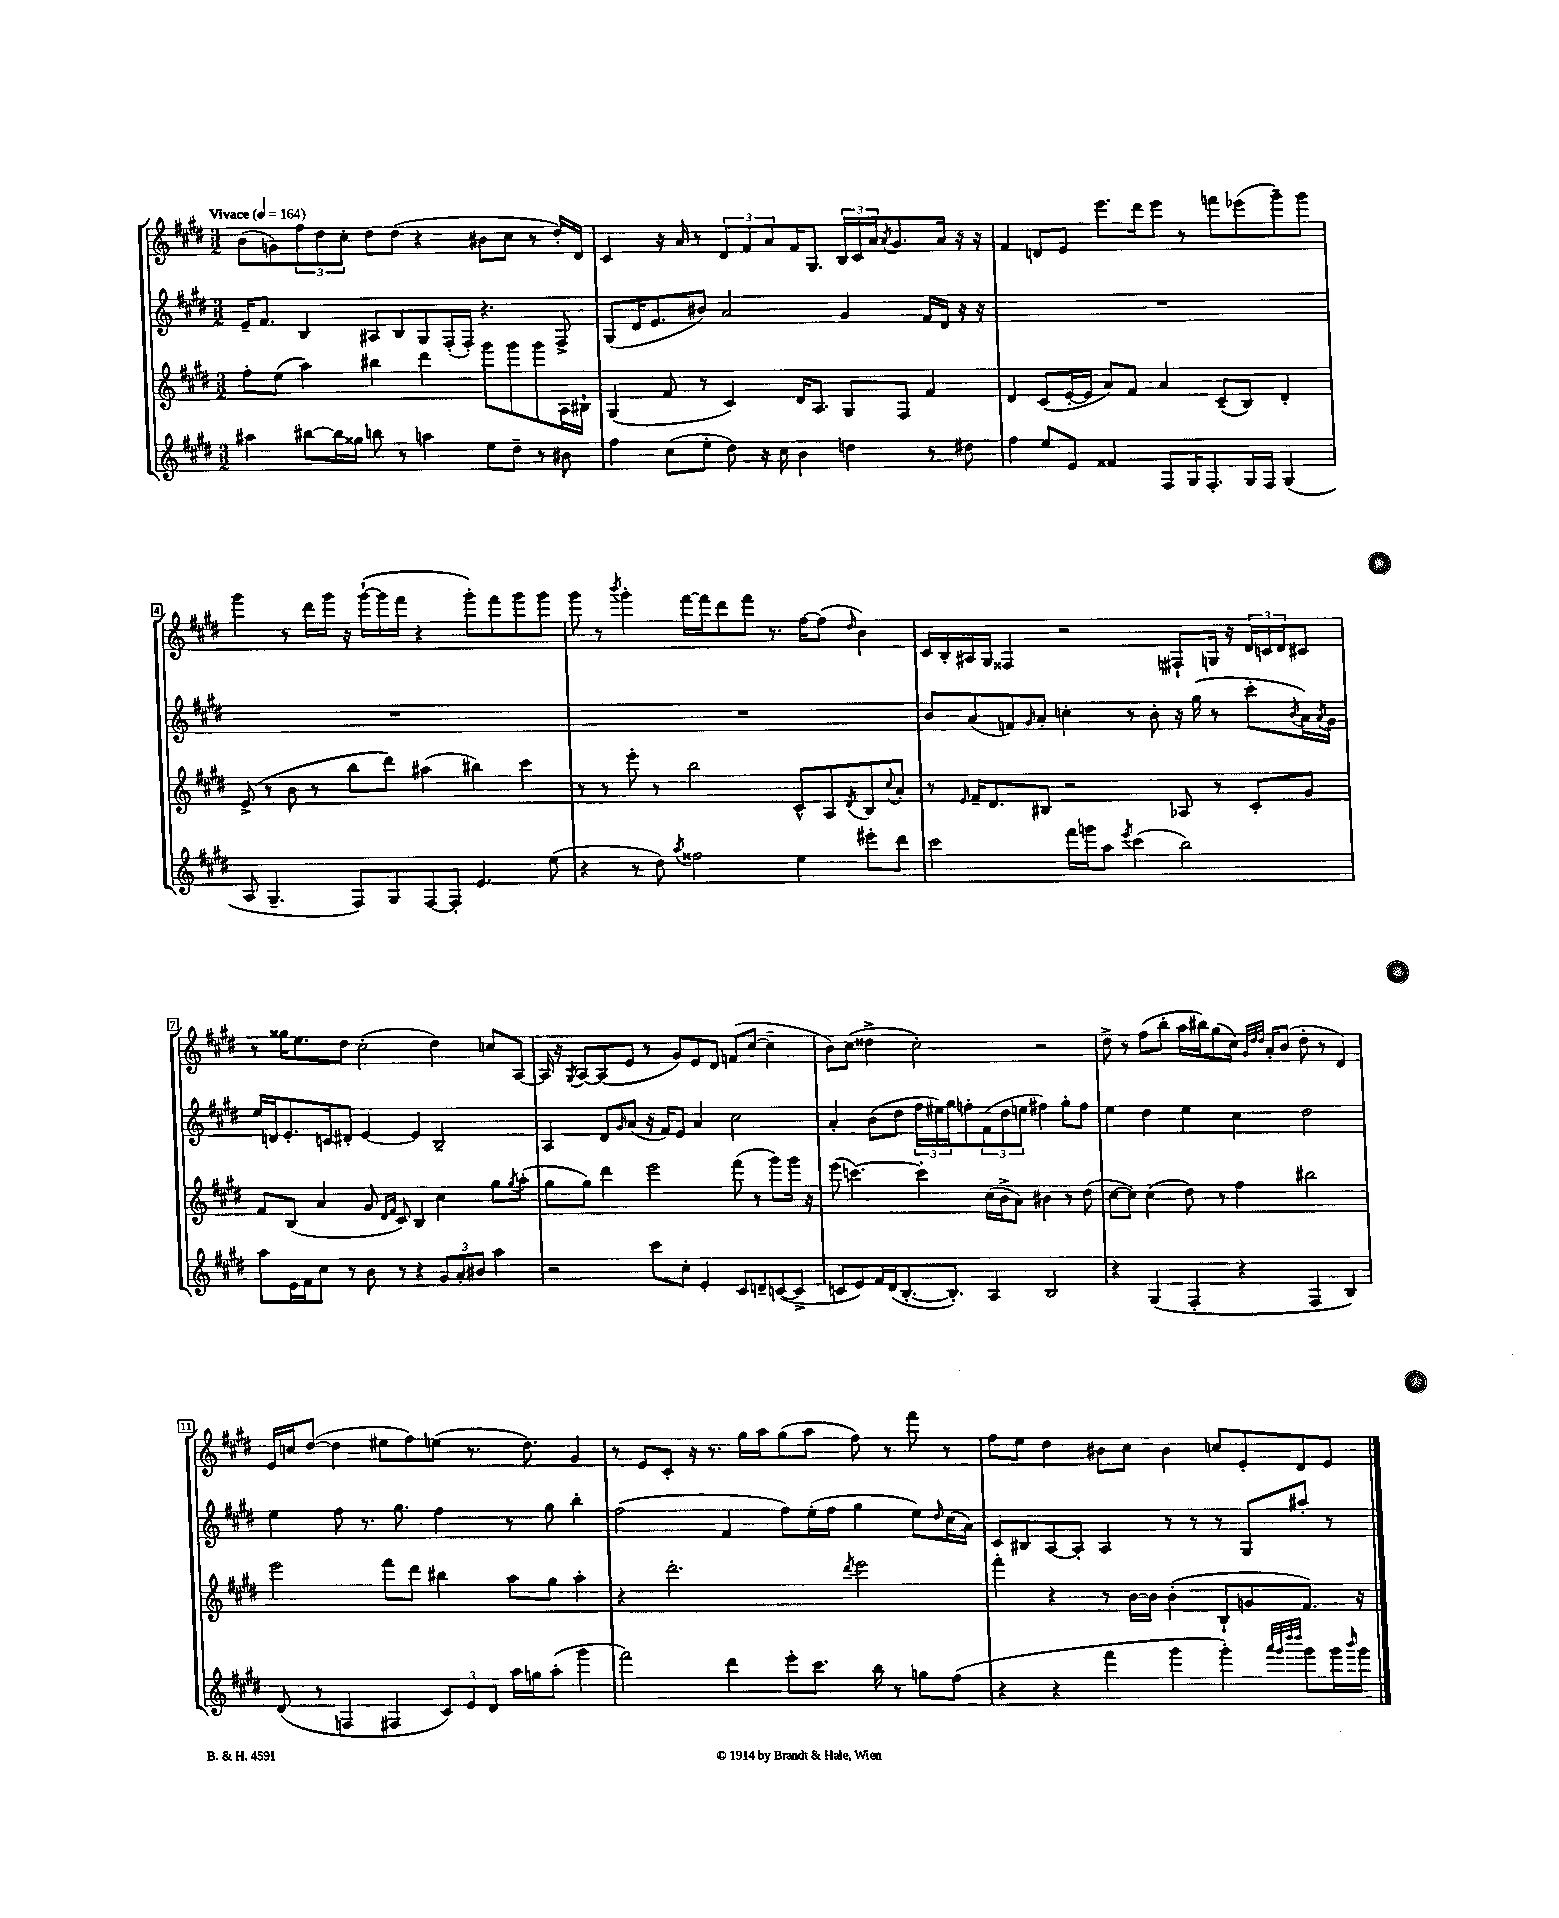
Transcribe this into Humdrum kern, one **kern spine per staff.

**kern	**kern	**kern	**kern
*staff4	*staff3	*staff2	*staff1
*clefG2	*clefG2	*clefG2	*clefG2
*k[f#c#g#d#]	*k[f#c#g#d#]	*k[f#c#g#d#]	*k[f#c#g#d#]
*M3/2	*M3/2	*M3/2	*M3/2
*MM164	*MM164	*MM164	*MM164
4aa#	8ff#'	16e~	(8b
.	.	8.f#	.
.	(8ee	.	8g)
[8bb#	4aa)	4B	12ff#
.	.	.	12dd#
16bb#]	.	.	.
.	.	.	12cc#'
16gg##	.	.	.
8bb	4bb#	8A#	8dd#
8r	.	8B	(8dd#
4aa	4ddd#	8G#	4r
.	.	(16F#'	.
.	.	16F#')	.
8ee	8ggg#	4.r	8b#
8dd#~	8ggg#	.	8cc#
8r	8ggg#	.	8r
8b#	16A	8F#^	16dd#')
.	16B#`	.	16d#
=	=	=	=
4ff#	(4G#	(8G#	4c#
.	.	16d#	.
.	.	8.e	.
(8cc#	8f#	.	16r
.	.	.	16a
8ee'	8r	8b#)	8r
8dd#)	4c#)	2a	12d#
.	.	.	12f#
16r	.	.	.
.	.	.	12a
16cc#	.	.	.
4b	16d#	.	16f#
.	8.A	.	8.G#
4dd	8G#	4g#	24B
.	.	.	24c#
.	.	.	24a
.	.	.	8qa
.	8F#	.	8.g#
8r	4f#	16f#	.
.	.	16d#	16a
8dd#	.	16r	16r
.	.	16r	16r
=	=	=	=
4ff#	4d#	1.r	4f#
8ee	(8c#	.	8d
8e	[16e'	.	8e
.	16e]	.	.
4f##	8a)	.	8.eee
.	8f#	.	.
.	.	.	16ddd#
8F#	4a	.	8eee
16G#	.	.	8r
8.F#'	.	.	.
.	(8c#~	.	8fff
16G#	8B)	.	(8eee-
16F#	.	.	.
(4G#	4d#'	.	8ggg#~)
.	.	.	8ggg#
=	=	=	=
8A	(8e^	1.r	4ggg#
4.G#~	8r	.	.
.	8b	.	8r
.	8r	.	16ddd#
.	.	.	16ggg#
8F#)	8bb	.	16r
.	.	.	([16ggg#`
8G#	8ddd#)	.	16ggg#]
.	.	.	16fff#
[8F#	(4aa#	.	4r
8F#']	.	.	.
4.e	4bb#)	.	8ggg#')
.	.	.	8fff#
.	4ccc#	.	8ggg#
(8ee	.	.	8ggg#
=	=	=	=
4r	8r	1.r	8ggg#
.	8r	.	8r
.	.	.	8qbbb
8r	8eee'	.	4ggg#'
8dd#)	8r	.	.
8qaa	.	.	.
2ff##	2bb	.	[16fff#
.	.	.	16fff#]
.	.	.	8ddd#
.	.	.	8fff#
.	.	.	8.r
4ee	8c#^^	.	.
.	.	.	[16ff#
.	8A	.	(8ff#]
.	8qd#	.	16qqdd#
8eee#'	8B	.	4b)
.	8qqcc#	.	.
8ddd#	8a'	.	.
=	=	=	=
2ccc#	8r	8b	16c#
.	.	.	16B'
.	16qqe	.	.
.	16f#~	(8a	16A#
.	8.d#	.	16G#
.	.	8f)	4F##
.	.	16qqg#	.
.	8B#	8a'	.
16fff#	2r	4cc'	2r
16ggg	.	.	.
8aa	.	.	.
8qeee	.	.	.
(4ccc#	.	8r	.
.	.	8b'	.
2bb)	8A-	16r	8F#`
.	.	(16gg#	.
.	8r	8r	16G
.	.	.	16r
.	8c#'	8ccc#'	24d#
.	.	.	24c
.	.	.	24d#
.	.	8qb	.
.	8g#	16a)	8c#
.	.	8qa	.
.	.	16g#	.
=	=	=	=
8aa	8f#	16ee	8r
.	.	16d	.
16e	(8B	8.e'	16gg##
16f#	.	.	8.ee
8cc#	4a	.	.
.	.	16c	.
8r	.	8d#'	8dd#
8b	8g#	[4e	(2cc#'
.	16qqd#	.	.
.	16qqf#	.	.
8r	8c#)	.	.
4r	4B	4e]	.
12g#	4cc#	2B~	4dd#)
12a'	.	.	.
12b#	.	.	.
4aa	8gg#	.	8cc
.	8qgg#	.	.
.	(8aa'	.	[8A
=	=	=	=
2r	8gg#	4A	16A]
.	.	.	16r
.	.	.	8qG#
.	8gg#)	.	[8A
.	4ddd#	8d#	(8A]
.	.	16qqg#	.
.	.	(8a	8e
8ccc#	2eee	16r	8r
.	.	16f#)	.
8cc#'	.	8e	8g#)
4e'	.	4a	8e
.	.	.	8d#
8c#	(8fff#	2cc#	(8f
8d~	8r	.	[8cc#
([8c	8ggg#)	.	4cc#~]
8c^]	16ggg#	.	.
.	16r	.	.
=	=	=	=
8c	(8eee	4a'	8b)
8e)	[4.ccc)	.	(8cc#
16f#	.	(8b	4dd##^
(16d#	.	.	.
[8.B'	.	8dd#	.
.	4ccc']	24ff#	2cc#')
.	.	24ee#)	.
8.B'])	.	.	.
.	.	24gg#	.
.	.	8ff'	.
4A	(16cc#	(12f#	.
.	16b^	.	.
.	.	12dd#	.
.	8a)	.	.
.	.	12ee	.
2B	4b#	4ff#)	2r
.	8r	8gg#'	.
.	(8dd#	8ff#	.
=	=	=	=
4r	[8cc#	4ee	8dd#^
.	8cc#])	.	8r
(4G#	(4cc#	4dd#	(8ff#
.	.	.	8bb'
4F#'	8dd#)	4ee	16aa
.	.	.	16bb#)
.	8r	.	(8gg#
4r	4ff#	4cc#	16cc#)
.	.	.	32qqg#
.	.	.	32qqdd#
.	.	.	32qqdd#
.	.	.	16a'
.	.	.	(8b
4F#	2bb#	2dd#	8dd#'
.	.	.	8r
4B)	.	.	4d#)
=	=	=	=
(8d#	2eee	4ee	16e
.	.	.	16cc
8r	.	.	([8dd#
4F	.	8ff#	4dd#]
.	.	8.r	.
4F#	8fff#	.	8ee#
.	.	8.gg#	.
.	8ddd#	.	8ff#)
12c#)	4bb#	4ff#	(8ee
12e	.	.	.
.	.	.	8.r
12d#	.	.	.
16aa	8aa	8r	.
16gg	.	.	8.dd#)
(8aa'	8gg#	8gg#	.
4ggg#	4aa'	4bb'	4g#
=	=	=	=
2fff#)	4r	(2ff#	8r
.	.	.	8e
.	2.ddd#'	.	8c#'
.	.	.	16r
.	.	.	8.r
4ddd#	.	4f#	.
.	.	.	16gg#
.	.	.	16aa
8eee'	.	8ff#)	(8gg#
8.ccc#	.	(16ee'	8aa
.	.	16ff#	.
.	8qddd#	.	.
.	2eee	4gg#	8ff#)
16bb	.	.	.
8r	.	.	8r
8gg	.	8ee)	8fff#
.	.	16qqdd#	.
(8ff#	.	(16cc#	8r
.	.	16a)	.
=	=	=	=
4r	4fff#'	8c#	8ff#
.	.	8B#	8ee
4r	4r	[8A	4dd#
.	.	8A']	.
4fff#	8r	4A	8b#
.	[16b	.	8cc#
.	16b]	.	.
4ggg#	(4b'	8r	4b#
.	.	8r	.
4ggg#')	8B`	8r	8cc
.	8g	8G#	8e'
32qqaaa	.	.	.
32qqggg#	.	.	.
32qqdddd#	.	.	.
32qqdddd#	.	.	.
8ggg#	8.f#)	8aa#'	8d#
16ggg#	.	8r	8e
16qqbbb	.	.	.
16ggg#	16r	.	.
==	==	==	==
*-	*-	*-	*-
